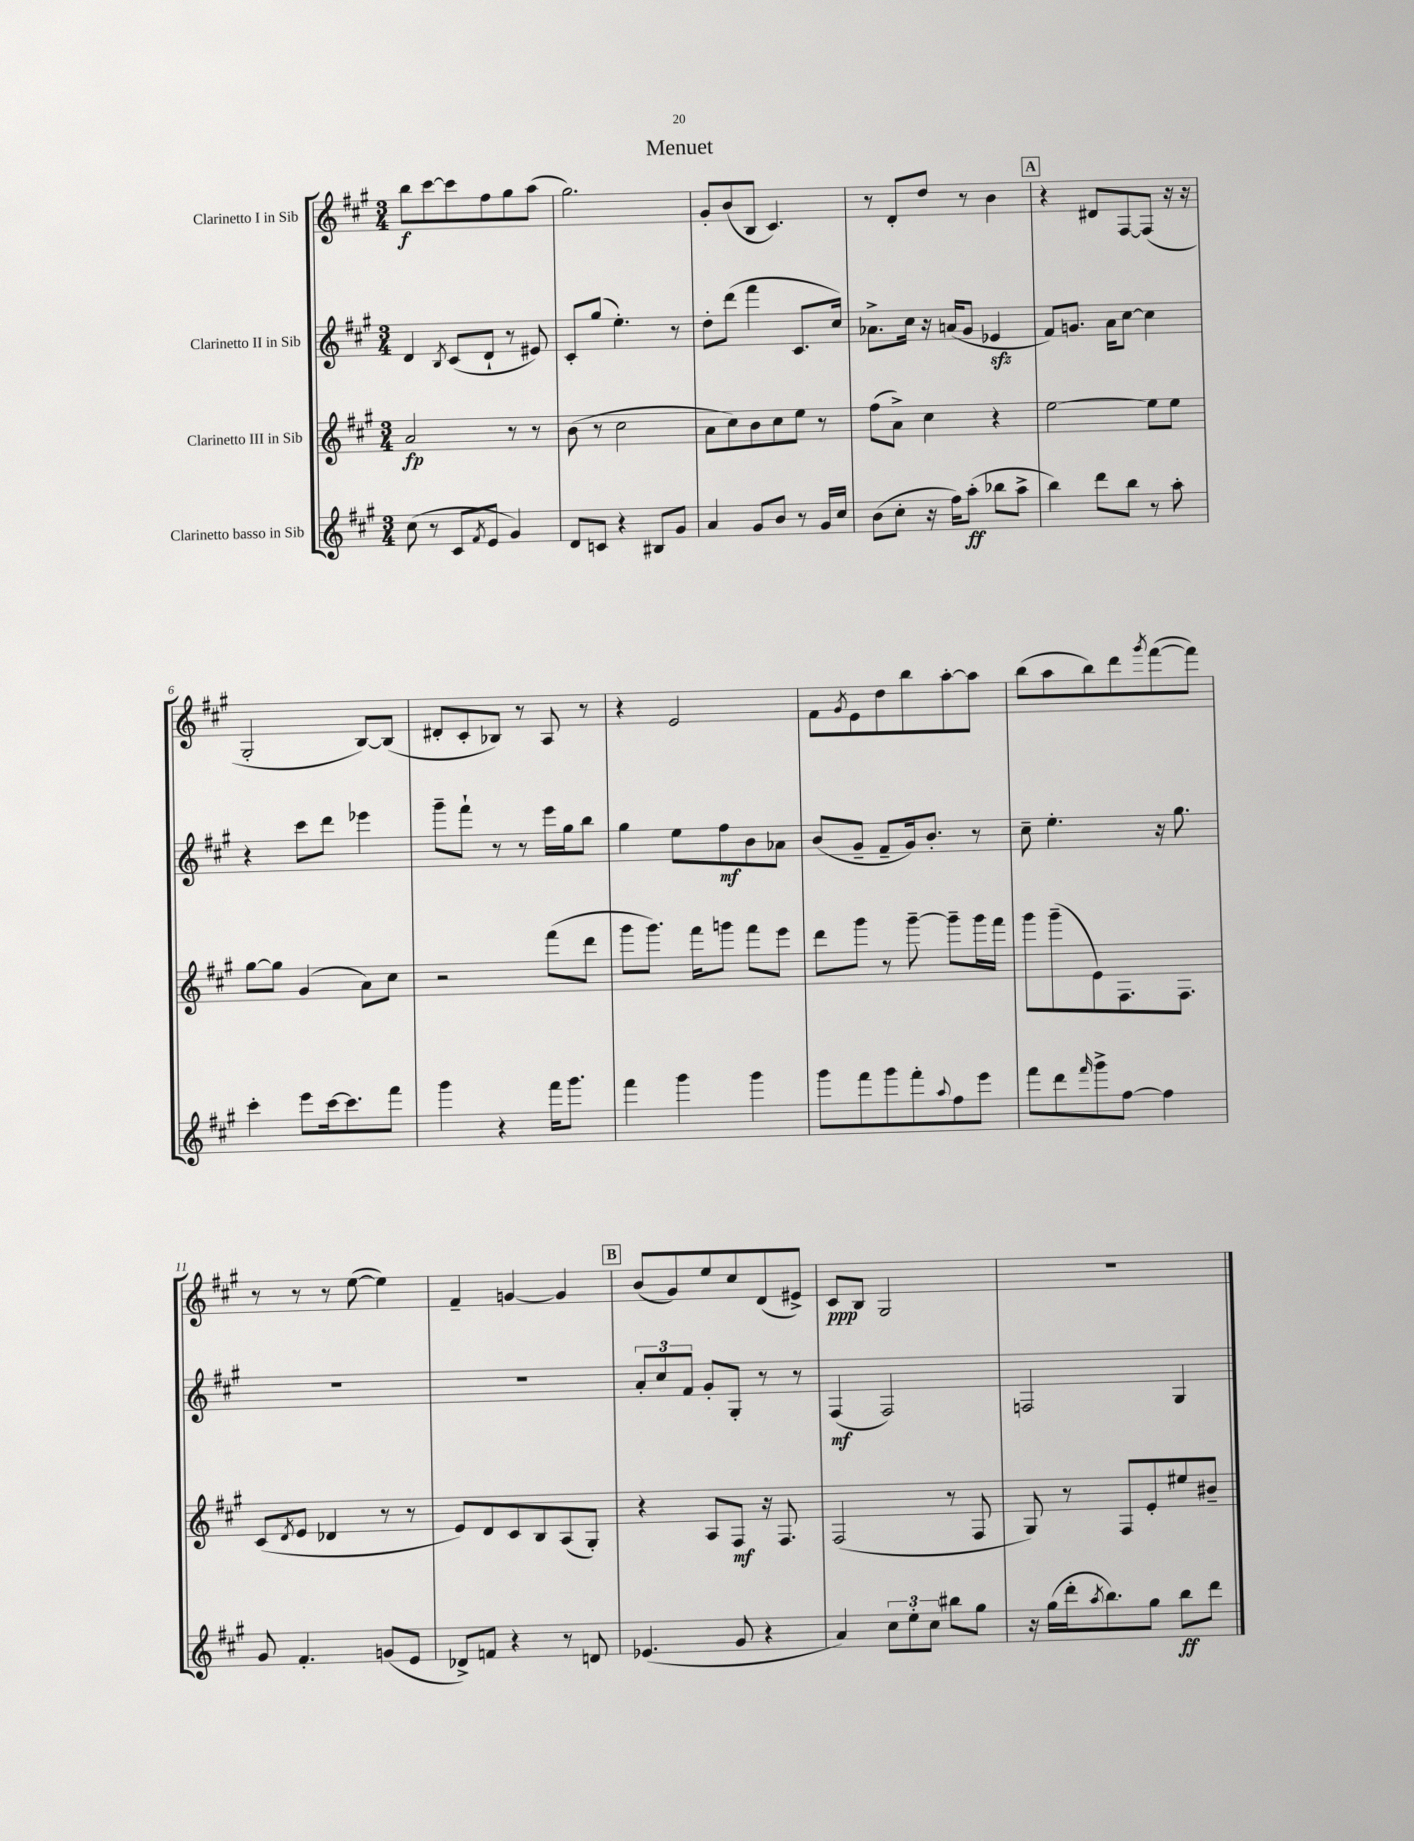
\header { title = "Menuet" }
<<
\new StaffGroup <<
\new Staff = "s0" \with { instrumentName = "Clarinetto I in Sib" } {
    \clef treble \key a \major \numericTimeSignature \time 3/4
    b''8\f cis'''8~ cis'''8 fis''8 gis''8 a''8( |
    gis''2.) |
    gis'8-. b'8( b8 cis'4.) |
    r8 d'8-. d''8 r8 b'4 |
    \mark \markup { \box "A" } r4 dis'8 fis8~ fis8( r16 r16 |
    gis2-. b8~) b8( |
    dis'8-. cis'8-. bes8) r8 a8 r8 |
    r4 e'2 |
    fis'8 \acciaccatura { gis'8 } e'8 d''8 b''8 a''8~-. a''8 |
    b''8( a''8 b''8) d'''8 \acciaccatura { gis'''8 } fis'''8~( fis'''8) |
    r8 r8 r8 e''8~( e''4) |
    fis'4-- g'4~ g'4 |
    \mark \markup { \box "B" } b'8( gis'8) e''8 cis''8 d'8( eis'8->) |
    cis'8\ppp b8 gis2 |
    R2. \bar "|." |
}
\new Staff = "s1" \with { instrumentName = "Clarinetto II in Sib" } {
    \clef treble \key a \major \numericTimeSignature \time 3/4
    d'4 \acciaccatura { b8 } cis'8( d'8-! r8 eis'8) |
    cis'8-. gis''8( e''4.-.) r8 |
    d''8-. d'''8( fis'''4 cis'8. cis''16) |
    aes'8.-> cis''16 r16 a'16( gis'8 ees'4\sfz |
    \mark \markup { \box "A" } fis'8) g'8. a'16 cis''8~ cis''4 |
    r4 cis'''8 d'''8 ees'''4 |
    gis'''8-- fis'''8-! r8 r8 e'''16 gis''16 b''8 |
    gis''4 e''8 fis''8\mf b'8 aes'8 |
    b'8( gis'8-- fis'8-- gis'16) b'8.-. r8 |
    cis''8-- e''4.-. r16 gis''8. |
    R2. |
    R2. |
    \mark \markup { \box "B" } \tuplet 3/2 { a'8-. cis''8 fis'8 } gis'8-. gis8-. r8 r8 |
    fis4\mf( fis2) |
    f2 gis4 \bar "|." |
}
\new Staff = "s2" \with { instrumentName = "Clarinetto III in Sib" } {
    \clef treble \key a \major \numericTimeSignature \time 3/4
    a'2\fp r8 r8 |
    b'8( r8 cis''2 |
    a'8 cis''8) b'8 cis''8 e''8 r8 |
    fis''8( a'8->) cis''4 r4 |
    \mark \markup { \box "A" } e''2~ e''8 e''8 |
    gis''8~ gis''8 gis'4( a'8) cis''8 |
    r2 fis'''8( d'''8 |
    gis'''8 gis'''8.) fis'''16 g'''8 fis'''8 e'''8 |
    d'''8 gis'''8 r8 gis'''8~-- gis'''8-- gis'''16 fis'''16 |
    gis'''8 gis'''8--( e'8) fis8. fis8. |
    cis'8( \acciaccatura { d'8 } e'8 des'4 r8 r8 |
    e'8) d'8 cis'8 b8 a8( gis8-.) |
    \mark \markup { \box "B" } r4 a8 fis8\mf r16 fis8. |
    fis2( r8 fis8 |
    gis8) r8 fis8 e'8-. eis''8 bis'8-- \bar "|." |
}
\new Staff = "s3" \with { instrumentName = "Clarinetto basso in Sib" } {
    \clef treble \key a \major \numericTimeSignature \time 3/4
    cis''8( r8 cis'8 \acciaccatura { fis'8 } e'8 gis'4) |
    d'8 c'8 r4 bis8 gis'8 |
    a'4 gis'8 b'8 r8 gis'16 cis''16 |
    b'8( cis''8-. r16 fis''16) a''8-.\ff( bes''8 a''8-> |
    \mark \markup { \box "A" } b''4) d'''8 b''8 r8 a''8-. |
    cis'''4-. e'''8 cis'''16~ cis'''8. fis'''8 |
    gis'''4 r4 fis'''16 gis'''8. |
    fis'''4 gis'''4 gis'''4 |
    gis'''8 fis'''8 gis'''8 fis'''8-. \appoggiatura { a''8 } fis''8 e'''8 |
    fis'''8 d'''8 \grace { fis'''16 } gis'''8-> fis''8~ fis''4 |
    gis'8 fis'4.-. g'8( e'8 |
    des'8->) f'8 r4 r8 d'8 |
    \mark \markup { \box "B" } ees'4.( gis'8 r4 |
    a'4) \tuplet 3/2 { cis''8 e''8-. cis''8 } bis''8 gis''8 |
    r16 gis''16( d'''16-. \acciaccatura { a''8 } b''8.) gis''8 b''8\ff d'''8 \bar "|." |
}
>>
>>
